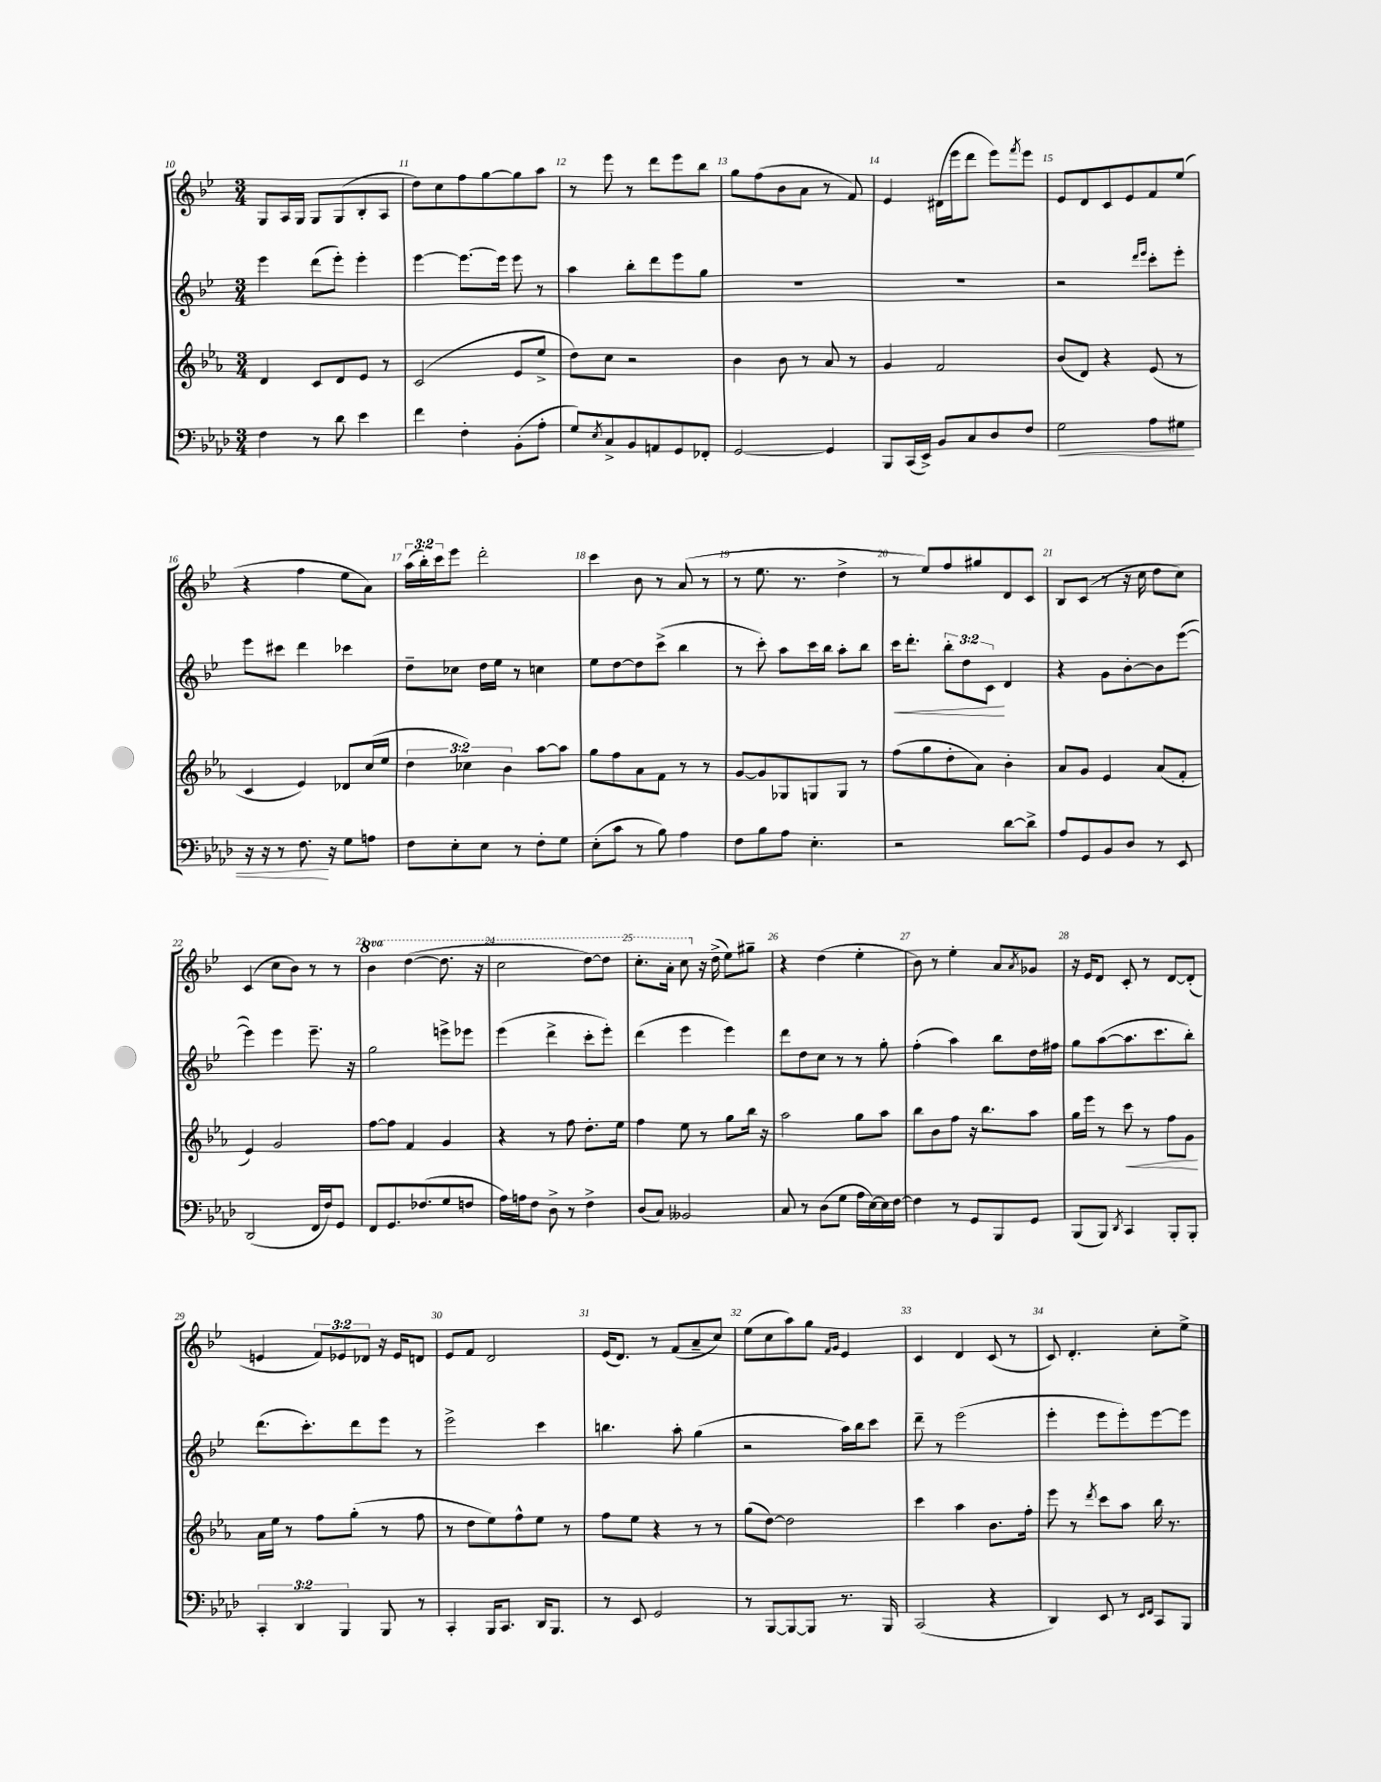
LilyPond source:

<<
\new StaffGroup <<
\new Staff = "s0" {
    \clef treble \key bes \major \numericTimeSignature \time 3/4 \override Staff.TupletNumber.text = #tuplet-number::calc-fraction-text \set Staff.ottavationMarkups = #ottavation-simple-ordinals
    g8 a16 g16 g8 g8( bes8-. a8 |
    d''8) c''8 f''8 g''8~ g''8 a''8 |
    r8 ees'''8 r8 d'''8 ees'''8 bes''8 |
    g''8 f''8( bes'8 a'8 r8 f'8) |
    ees'4 dis'16( ees'''16 d'''8 ees'''8) \acciaccatura { f'''8 } ees'''8 |
    ees'8 d'8 c'8 ees'8 f'8 ees''8( |
    r4 f''4 ees''8 a'8) |
    \tuplet 3/2 { a''16( bes''16-.) c'''16 } ees'''8 d'''2-. |
    c'''4 bes'8 r8 a'8( r8 |
    r8 ees''8. r8. d''4-> |
    r8 ees''8) f''8 gis''8 d'8 c'8 |
    bes8 c'8( r8 r16 c''16 d''8 c''8) |
    c'4( c''8 bes'8) r8 r8 |
    \ottava #1 bes''4 d'''4~( d'''8. r16 |
    c'''2 d'''8~) d'''8 |
    c'''8.-. a''16-. c'''8 \ottava #0 r16 d''16->( ees''8) gis''8-- |
    r4 d''4( ees''4-. |
    bes'8) r8 ees''4-. a'8 \acciaccatura { a'8 } ges'8 |
    r16 ees'16 d'8 c'8-. r8 d'8~ d'8-.( |
    e'4 \tuplet 3/2 { f'8) ees'8 des'8 } r16 ees'16 d'8 |
    ees'8 f'8 d'2 |
    ees'16( d'8.) r8 f'8( a'8-- c''8) |
    ees''8( c''8 a''8) g''8 \grace { f'16 g'16 } ees'4 |
    c'4 d'4 c'8( r8 |
    c'8) d'4.-. c''8-. ees''8-> \bar "|." |
}
\new Staff = "s1" {
    \clef treble \key bes \major \numericTimeSignature \time 3/4 \override Staff.TupletNumber.text = #tuplet-number::calc-fraction-text
    ees'''4 d'''8( ees'''8-.) ees'''4-. |
    ees'''4~ ees'''8.~ ees'''16 ees'''8 r8 |
    a''4 bes''8-. d'''8 ees'''8 g''8 |
    R2. |
    R2. |
    r2 \grace { d'''16 ees'''16 } c'''8-. ees'''8-. |
    ees'''8 cis'''8 d'''4 ces'''4 |
    d''8-- ces''8 d''16 ees''16 r8 c''4 |
    ees''8 d''8~ d''8 c'''8->( bes''4 |
    r8 c'''8-.) a''8 c'''16 bes''16 a''8-. bes''8 |
    c'''16\< d'''8.-. \tuplet 3/2 { bes''8-. d''8 c'8\! } d'4 |
    r4 g'8 bes'8~-. bes'8 ees'''8~( |
    ees'''4) ees'''4 ees'''8.-- r16 |
    g''2 e'''8-> ees'''8 |
    ees'''4( d'''4-> c'''8-. ees'''8-.) |
    d'''4( ees'''4 ees'''4) |
    d'''8 d''8 c''8 r8 r8 g''8-. |
    f''4-.( a''4) bes''8 d''16 fis''16 |
    g''8 a''8~( a''8. c'''8. bes''8-.) |
    d'''8.( c'''8.-.) d'''8 ees'''8 r8 |
    ees'''2-> c'''4 |
    b''4. a''8-. g''4( |
    r2 a''16) bes''16 c'''8 |
    d'''8-- r8 ees'''2( |
    ees'''4-. ees'''8 ees'''8-.) ees'''8~ ees'''8 \bar "|." |
}
\new Staff = "s2" {
    \clef treble \key ees \major \numericTimeSignature \time 3/4 \override Staff.TupletNumber.text = #tuplet-number::calc-fraction-text
    d'4 c'8 d'8 ees'8 r8 |
    c'2( ees'8 ees''8-> |
    d''8) c''8 r2 |
    bes'4 bes'8 r8 aes'8 r8 |
    g'4 f'2 |
    bes'8( d'8) r4 ees'8( r8 |
    c'4 ees'4) des'8 c''16( ees''16 |
    \tuplet 3/2 { d''4 ces''4) bes'4 } aes''8~ aes''8 |
    g''8 f''8 aes'8 f'8 r8 r8 |
    g'8~ g'8 ges8 g8 g8 r8 |
    f''8( g''8 d''8-. aes'8) bes'4-. |
    aes'8 g'8 ees'4 aes'8( f'8-. |
    ees'4) g'2 |
    f''8~ f''8 f'4 g'4 |
    r4 r8 f''8 d''8.-. ees''16 |
    f''4 ees''8 r8 g''8 bes''16 r16 |
    aes''2 g''8 aes''8 |
    bes''8 bes'8 f''8 r16 bes''8. aes''8 |
    g''16 ees'''16 r8 c'''8\< r8 f''8 g'8\! |
    aes'16 ees''16 r8 f''8 g''8-.( r8 f''8 |
    r8 d''8 ees''8) f''8-^ ees''8 r8 |
    f''8 ees''8 r4 r8 r8 |
    g''8( d''8~) d''2 |
    c'''4 aes''4 bes'8. f''16-. |
    ees'''8 r8 \acciaccatura { d'''8 } c'''8 aes''8 bes''16 r8. \bar "|." |
}
\new Staff = "s3" {
    \clef bass \key aes \major \numericTimeSignature \time 3/4 \override Staff.TupletNumber.text = #tuplet-number::calc-fraction-text
    f4 r8 des'8 ees'4 |
    f'4 f4-. bes,8-.( aes8-. |
    g8) \acciaccatura { ees8 } c8-> bes,8 a,8 g,8 fes,8-. |
    g,2~ g,4 |
    bes,,8 c,16( ees,16->) bes,8 c8 des8 f8 |
    g2\< aes8 gis8 |
    r16 r16 r8 f8.\! r16 g8 a8 |
    f8 ees8-. ees8 r8 f8-. g8 |
    ees8-.( c'8 r8 bes8) aes4 |
    f8 bes8 aes8 ees4.-. |
    r2 des'8~ des'8-> |
    aes8 g,8 bes,8 des8 r8 ees,8 |
    des,2( f,16 f16) g,8 |
    f,8 g,8. fes8.( g8 f8 |
    aes16) a16 f8 des8-> r8 f4-> |
    des8( c8) beses,2 |
    c8 r8 des8( g8 aes16 ees16~) ees16 f16~ |
    f4 r8 g,8 bes,,8 g,8 |
    bes,,8( bes,,8) \acciaccatura { des,8 } c,4 bes,,8-. bes,,8-. |
    \tuplet 3/2 { c,4-. des,4 bes,,4 } bes,,8 r8 |
    c,4-. bes,,16 c,8. des,16 bes,,8. |
    r8 ees,8 g,2 |
    r8 bes,,8~ bes,,8~ bes,,8 r8. bes,,16 |
    c,2( r4 |
    des,4) ees,8 r8 \grace { ees,16 f,16 } c,8 bes,,8 \bar "|." |
}
>>
>>
\layout { \context { \Score currentBarNumber = #10 \override BarNumber.break-visibility = ##(#f #t #t) barNumberVisibility = #all-bar-numbers-visible } }
